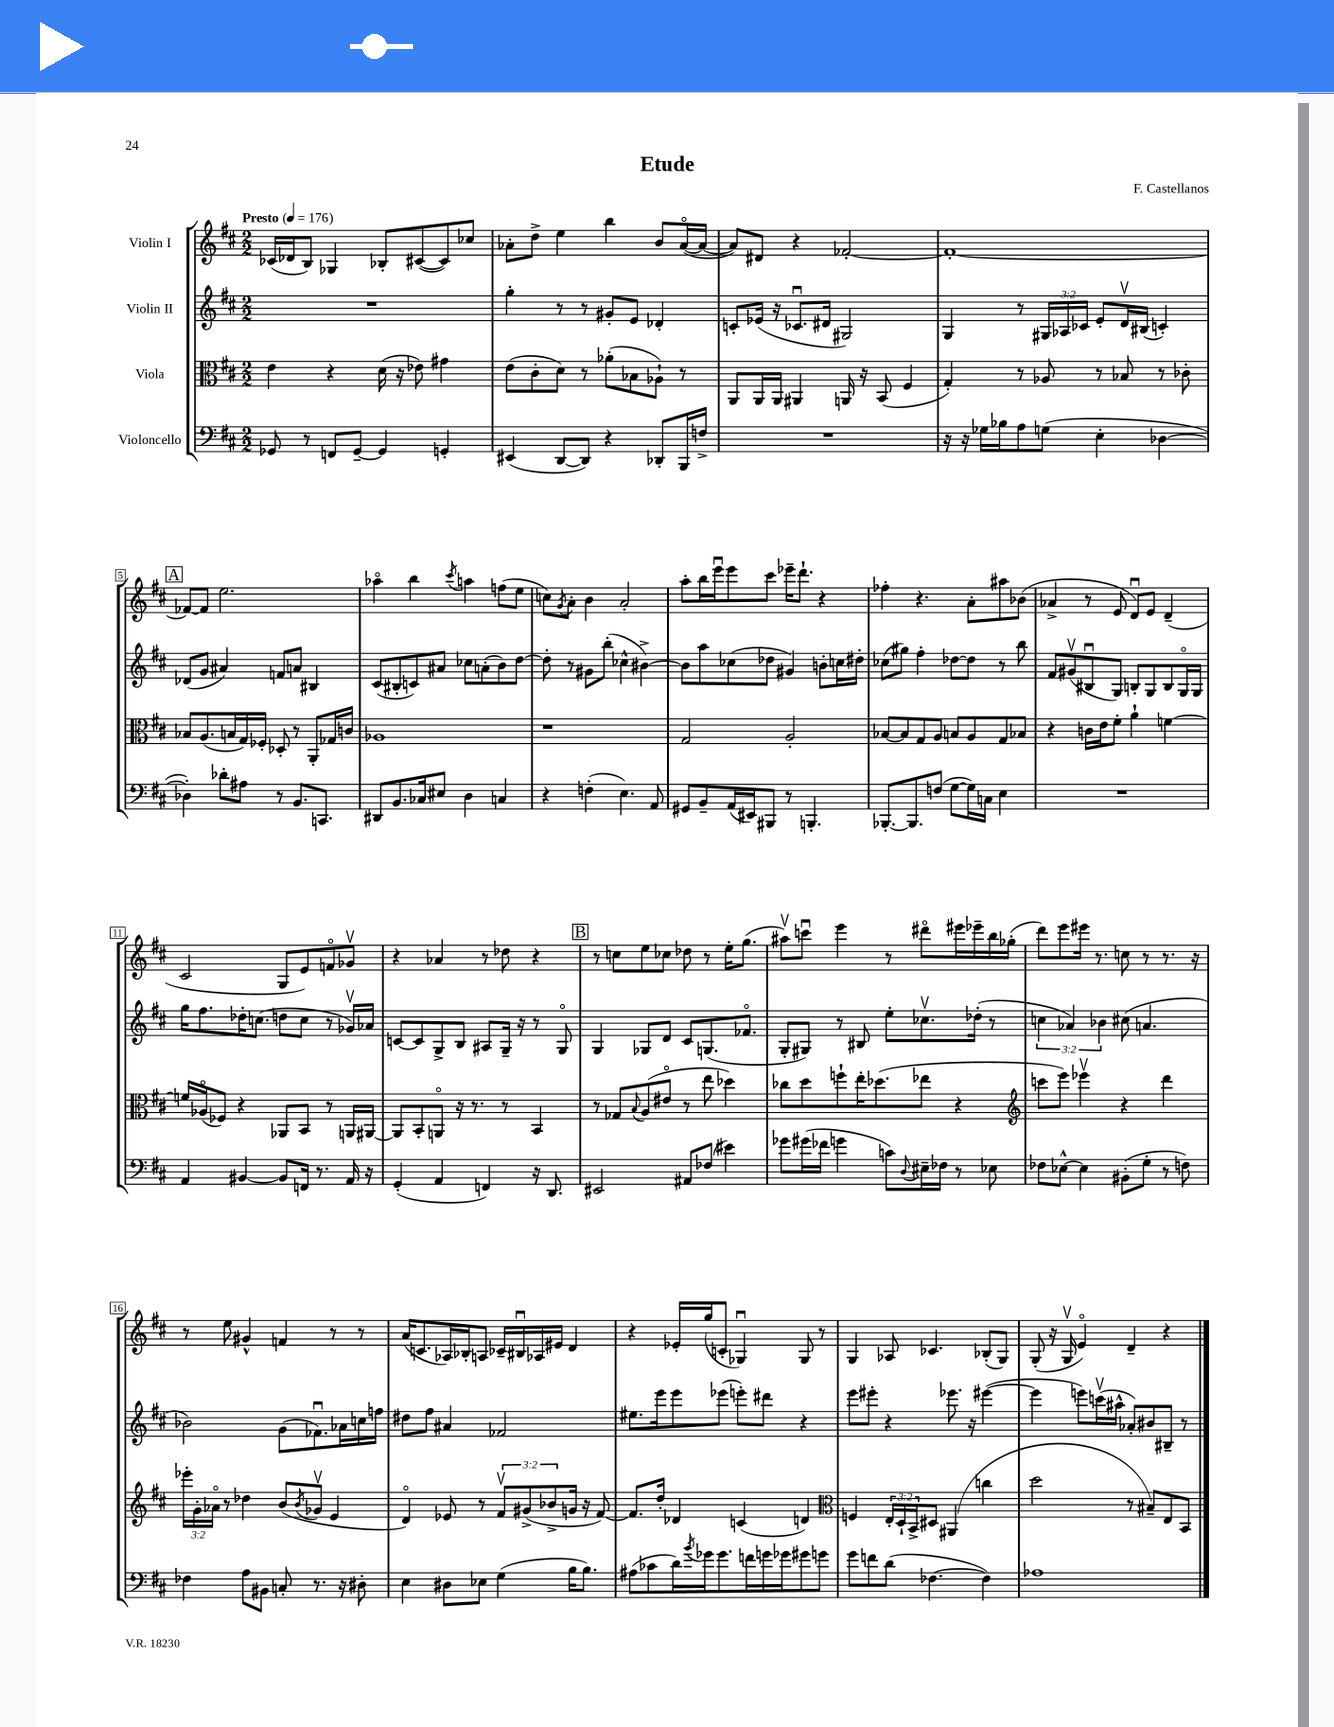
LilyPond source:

\header { title = "Etude" composer = "F. Castellanos" }
<<
\new StaffGroup <<
\new Staff = "s0" \with { instrumentName = "Violin I" } {
    \clef treble \key d \major \numericTimeSignature \time 2/2 \tempo "Presto" 4 = 176
    ces'16( des'16 b8) ges4 bes8-. cis'8~( cis'8) ces''8 |
    aes'8-. d''8-> e''4 b''4 b'8 aes'16~\flageolet( aes'16~ |
    aes'8) dis'8 r4 fes'2~-. |
    fes'1~-. |
    \mark \markup { \box "A" } fes'8~ fes'8 e''2. |
    aes''4\flageolet b''4 \acciaccatura { cis'''8 } a''4 f''8( e''8 |
    c''8) \acciaccatura { g'8 } a'8-. b'4 a'2-. |
    a''8-. b''16 e'''16\downbow e'''8 cis'''8 ees'''16-- d'''8.-! r4 |
    fes''4-. r4. a'8-. ais''8 bes'8( |
    aes'4-> r8 e'8 d'8\downbow) e'8 d'4--( |
    cis'2 g8 e'8) f'8\flageolet ges'8\upbow |
    r4 aes'4 r8 des''8 r4 |
    \mark \markup { \box "B" } r8 c''8 e''8 ces''8 des''8 r8 e''16-. g''8.( |
    ais''8\upbow) c'''8\downbow e'''4 r8 dis'''8\flageolet eis'''16 ees'''16-- b''16 ges''16-.( |
    d'''8) e'''8 eis'''16 r8. c''8 r8 r8. r16 |
    r8 e''8 gis'4-^ f'4 r8 r8 |
    a'16( c'8. aes16) bes16-. a8 ces'16-- bis16\downbow aes16 eis'16 d'4 |
    r4 ees'16-. g''16( c'8-. ges4\downbow) ges8 r8 |
    g4 aes8 ces'4. bes8-.( g8) |
    g8-.( r16 g16\upbow e'4\flageolet) d'4-- r4 \bar "|." |
}
\new Staff = "s1" \with { instrumentName = "Violin II" } {
    \clef treble \key d \major \numericTimeSignature \time 2/2 \override Staff.TupletNumber.text = #tuplet-number::calc-fraction-text
    R1 |
    g''4-. r8 r8 gis'8-. e'8 des'4-. |
    c'8-. ees'16( r16 ces'8.\downbow dis'16 gis2) |
    g4 r8 \tuplet 3/2 { gis16 aes16 ces'16 } e'8-. d'16\upbow bis16( c'4-.) |
    \mark \markup { \box "A" } des'8( g'8 ais'4) f'8 a'8 bis4 |
    cis'8( bis8-. c'8) ais'8 ces''8 a'8-.( b'8) d''8~ |
    d''8-. r8 gis'8 b''8-.( ces''4-^ bis'4~->) |
    bis'8 a''8 ces''8( des''8 gis'4) b'8-. c''16 dis''16-. |
    ces''8( gis''8) fis''4-. des''8~ des''8 r8 b''8 |
    fis'8 gis'8\upbow( bis8\downbow g8) b8-. g8 b8 g16\flageolet g16 |
    g''16 fis''8. des''16-. c''8.( d''8 c''8 r8 ges'16\upbow) aes'16 |
    c'8~ c'8 g8-> b8 ais8 g16-- r16 r8 g8\flageolet |
    \mark \markup { \box "B" } g4 ges8 d'8 cis'8 g8.( fes'8.\flageolet |
    g8-. gis8) r8 bis8 e''8-. ces''8.\upbow des''16-.( r8 |
    \tuplet 3/2 { c''4 aes'4) bes'4 } cis''8( a'4. |
    bes'2) g'8( fes'8.\downbow) aes'16 c''16 f''16 |
    dis''8 fis''8 ais'4 fes'2 |
    eis''8. e'''16 e'''8 ees'''8( e'''8-.) dis'''8 r4 |
    e'''8 eis'''8-. r4 ees'''8. r16 eis'''4~( |
    eis'''4 e'''8) c'''16\upbow( ais''16-^ aes'8-.) bis'8 bis8-- r8 \bar "|." |
}
\new Staff = "s2" \with { instrumentName = "Viola" } {
    \clef alto \key d \major \numericTimeSignature \time 2/2 \override Staff.TupletNumber.text = #tuplet-number::calc-fraction-text
    e'4 r4 d'16( r16 ees'8) gis'4 |
    e'8( cis'8-. d'8) r8 aes'8-.( bes8 aes8-!) r8 |
    a,8 a,16 a,16 ais,4 a,16 r16 b,8( fis4 |
    g4-.) r8 aes8 r8 bes8 r8 ces'8-. |
    \mark \markup { \box "A" } bes8 a8.( b16 g16) fes16-. des8-. r8 a,8-. ges16 c'16 |
    aes1 |
    r1 |
    g2 a2-. |
    bes8~ bes8 g8 a8 b8 a8 g8 bes8 |
    r4 c'16 e'16 fis'8-. a'4-! f'4~ |
    f'16 aes16\flageolet( fes8) r4 aes,8 b,8 r8 a,16 ais,16~ |
    ais,8 b,8-. a,8\flageolet r16 r8. r8 b,4 |
    \mark \markup { \box "B" } r8 ges8 \appoggiatura { b8 } a8( eis'8\flageolet r8 e''8 des''4) |
    ces''8 d''8 f''8-! e''16-. des''8.( ees''8 r4 |
    \clef treble c'''8 e'''8) ees'''4\upbow r4 d'''4 |
    \tuplet 3/2 { ees'''16-. g'16-. aes'16\flageolet } r8 des''4 b'8( \acciaccatura { b'8 } ges'8\upbow e'4 |
    d'4\flageolet) ees'8 r8 \tuplet 3/2 { fis'8\upbow gis'8->( bes'8-> } g'16 r16 fis'8~) |
    fis'8. d''16-. des'4 c'4( d'4) |
    \clef alto f4 \tuplet 3/2 { e16-. d16-! b,16-> } dis8 ais,4( c''4 |
    d''2 r8 bis8--) e8 b,8 \bar "|." |
}
\new Staff = "s3" \with { instrumentName = "Violoncello" } {
    \clef bass \key d \major \numericTimeSignature \time 2/2
    ges,8 r8 f,8 ges,8~-- ges,4 g,4-. |
    eis,4( d,8~ d,8) r4 des,8-. b,,16 f16-> |
    R1 |
    r16 r16 ges16 bes16 a8 g8( e4-. des4~ |
    \mark \markup { \box "A" } des4-.) des'8-. ais8 r8 b,8. c,8. |
    dis,8 b,8. ces16 eis8 d4 c4 |
    r4 f4-.( e4.) a,8 |
    gis,8 b,8-- a,16( eis,16) bis,,8 r8 b,,4.-. |
    bes,,8.~-. bes,,8. f8( g8~ g16) c16 e4 |
    R1 |
    a,4 bis,4~ bis,8 f,16 r8. a,16 r16 |
    g,4-.( a,4 f,4) r16 d,8. |
    \mark \markup { \box "B" } eis,2 ais,8 fes8( eis'4) |
    ges'8 gis'16( fes'16 g'4 c'8) \appoggiatura { d8 } eis16-- fes16 r8 ees8 |
    fes8 ees8~-^ ees4 bis,8-.( g8-. r8 f8) |
    fes4 a8 bis,8 c8-. r8. r16 dis8-. |
    e4 dis8 ees8 g4( b16 b8.) |
    ais8( ces'8 d'16) \acciaccatura { b'8 } ges'16 ges'8. f'16 g'16 ges'16 gis'8 g'8 |
    g'8 f'8 d'8( fes4.~ fes4) |
    aes1 \bar "|." |
}
>>
>>
\layout { \context { \Score \override BarNumber.stencil = #(make-stencil-boxer 0.1 0.3 ly:text-interface::print) } }
